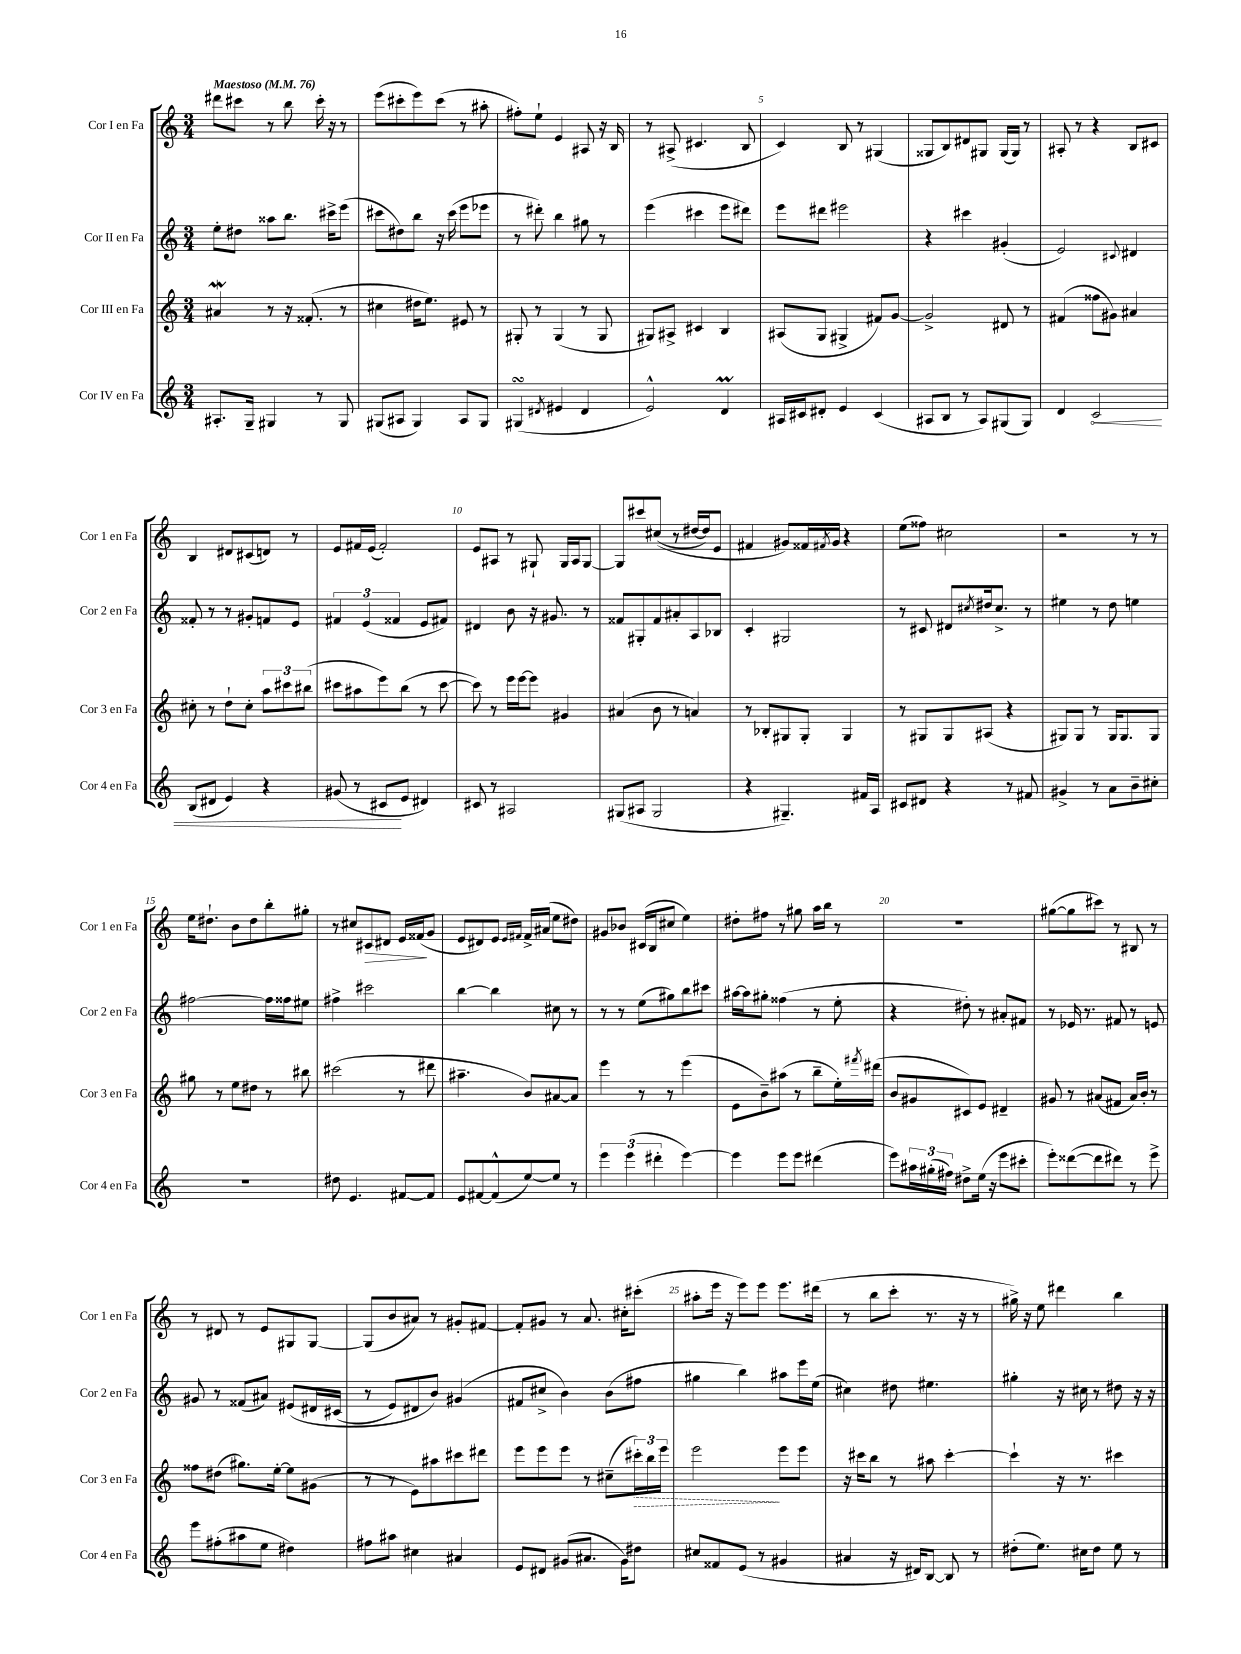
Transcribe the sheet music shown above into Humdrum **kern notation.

**kern	**dynam	**kern	**dynam	**kern	**kern	**dynam
*part4	*part4	*part3	*part3	*part2	*part1	*part1
*staff4	*staff4	*staff3	*staff3	*staff2	*staff1	*staff1
*I"Cor IV en Fa	*	*I"Cor III en Fa	*	*I"Cor II en Fa	*I"Cor I en Fa	*
*I'Cor 4 en Fa	*	*I'Cor 3 en Fa	*	*I'Cor 2 en Fa	*I'Cor 1 en Fa	*
*clefG2	*	*clefG2	*	*clefG2	*clefG2	*
*k[]	*	*k[]	*	*k[]	*k[]	*
*M3/4	*	*M3/4	*	*M3/4	*M3/4	*
*MM76	*	*MM76	*	*MM76	*MM76	*
=1	=1	=1	=1	=1	=1	=1
!	!	!	!	!	!LO:TX:a:B:t=Maestoso	!
8.A#X'/L	.	4a#XW/	.	8ee'\L	8ddd#X\L	.
.	.	.	.	8dd#X\J	8ccc#X\J	.
16G~/Jk	.	.	.	.	.	.
4G#X/	.	8r	.	8aa##X\L	8r	.
.	.	16r	.	8.bb\J	8bb\	.
.	.	(8.f##X'/	.	.	.	.
8r	.	.	.	.	16ccc#'\	.
.	.	.	.	16ccc#X^\KL	16r	.
8G#/	.	8r	.	(8eee\J	8r	.
=2	=2	=2	=2	=2	=2	=2
(8G#X/L	.	4cc#X\	.	8ccc#X\L	(8eee\L	.
8A#X/J	.	.	.	8dd#X\)	8ccc#X'\	.
4G#/)	.	16dd#X\KL	.	8bb\J	8eee\)	.
.	.	8.ee\J)	.	.	.	.
.	.	.	.	16r	(8ccc#\J	.
.	.	.	.	(16ccc#\	.	.
8A#/L	.	8e#X/	.	8eee\L	8r	.
8G#/J	.	8r	.	8eee-X\J	8aa#X'\	.
=3	=3	=3	=3	=3	=3	=3
(4G#XsSsS/	.	8G#X'/	.	8r	8ff#X'\L)	.
.	.	8r	.	8ddd#X'\)	8ee`\J	.
8qd#X/	.	.	.	.	.	.
4e#X/	.	(4G#/	.	4bb\	4e/	.
4d#/	.	8r	.	8gg#X\	8A#X/	.
.	.	8G#/	.	8r	16r	.
.	.	.	.	.	16B/	.
=4	=4	=4	=4	=4	=4	=4
2e^^/)	.	8G#X/L)	.	(4eee\	8r	.
.	.	8A#X^/J	.	.	(8A#X^/	.
.	.	4c#X/	.	4ccc#X\	4.c#X/	.
4dM/	.	4B/	.	8eee\L	.	.
.	.	.	.	8ddd#X\J)	8B/	.
=5	=5	=5	=5	=5	=5	=5
16A#X/LL	.	(8A#X/L	.	8eee\L	4c/)	.
16c#X/J	.	.	.	.	.	.
8d#X'/J	.	8G/J	.	8ddd#X\J	.	.
4e/	.	4G#X^/	.	2eee#X\	8B/	.
.	.	.	.	.	8r	.
(4c#/	.	8f#X/L)	.	.	(4G#X/	.
.	.	[8g/J	.	.	.	.
=6	=6	=6	=6	=6	=6	=6
8A#X/L	.	2g^/]	.	4r	8G##X/L	.
8B/J	.	.	.	.	8B/)	.
8r	.	.	.	4ccc#X\	8d#X/	.
8A#/L)	.	.	.	.	8G#X/J	.
(8G#X/	.	8d#X/	.	(4g#X'/	(16G#/LL	.
.	.	.	.	.	16G#/JJ)	.
8G#/J)	.	8r	.	.	8r	.
=7	=7	=7	=7	=7	=7	=7
4d/	.	(4f#X/	.	2e/)	8A#X'/	.
.	.	.	.	.	8r	.
!	!LO:HP:b	!	!	!	!	!
2c/	<	8ff##X\L	.	.	4r	.
.	.	8g#X\J)	.	.	.	.
.	.	.	.	8qqc#X/	.	.
.	.	4a#X/	.	4d#X/	8B/L	.
.	.	.	.	.	8c#X/J	.
!!LO:LB:g=z
=8	=8	=8	=8	=8	=8	=8
(8B/L	.	8cc#X'\	.	8f##X'/	4B/	.
8d#X/J	.	8r	.	8r	.	.
4e/)	.	8dd`\L	.	8r	8d#X/L	.
.	.	8cc#'\J	.	8g#X'/L	(8c#X/	.
4r	.	12aa\L	.	8fn/	8dn/J)	.
.	.	12ccc#X\	.	.	.	.
.	.	.	.	8e/J	8r	.
.	.	(12bb#X\J	.	.	.	.
=9	=9	=9	=9	=9	=9	=9
(8g#X/	.	8ccc#X\L	.	6f#X/	8e/L	.
8r	.	8aa#X\	.	.	16f#X/L	.
.	.	.	.	(6e/	.	.
.	.	.	.	.	(16e/JJ	.
8c#X/L	.	8eee\)	.	.	2f#'/)	.
.	.	.	.	6f##X/	.	.
8e/J	[	(8bb\J	.	.	.	.
4d#X/)	.	8r	.	8e/L	.	.
.	.	[8ccc#\	.	8f#X/J)	.	.
=10	=10	=10	=10	=10	=10	=10
8c#X/	.	8ccc#\])	.	4d#X/	8e/L	.
8r	.	8r	.	.	8A#X/J	.
2A#X/	.	16eee\LL	.	8b\	8r	.
.	.	[16eee\J	.	.	.	.
.	.	8eee\J]	.	16r	8G#X`/	.
.	.	.	.	8.g#X/	.	.
.	.	4g#X/	.	.	16G#/LL	.
.	.	.	.	.	16A#/J	.
.	.	.	.	8r	[8G#/J	.
=11	=11	=11	=11	=11	=11	=11
(8G#X/L	.	(4a#X/	.	8f##X/L	8G#/L]	.
8A#X/J	.	.	.	8G#X'/	8ccc#X/	.
2G#/	.	8b\	.	8f##/	((8cc#X/J	.
.	.	8r	.	8a#X'/	8r	.
.	.	4an/)	.	8A/	[16dd#X/LL	.
.	.	.	.	.	16dd#/J])	.
.	.	.	.	8B-X/J	8e/J	.
=12	=12	=12	=12	=12	=12	=12
4r	.	8r	.	4c'/	4f#X/	.
.	.	8B-X'/L	.	.	.	.
4.G#X~/)	.	8G#X/	.	2G#X/	8g#X/L)	.
.	.	8G#'/J	.	.	16f##X/L	.
.	.	.	.	.	8qf#X/	.
.	.	.	.	.	16g#/JJ	.
.	.	4G#/	.	.	4r	.
16f#X/LL	.	.	.	.	.	.
16A/JJ	.	.	.	.	.	.
=13	=13	=13	=13	=13	=13	=13
8c#X/L	.	8r	.	8r	(8ee\L	.
8d#X/J	.	8G#X/L	.	8c#X/	8ff##X\J)	.
4r	.	8G#/	.	8d#X/L	2cc#X\	.
.	.	.	.	8qcc#X/	.	.
.	.	(8A#X/J	.	16dd#X/k	.	.
.	.	.	.	8.cc#^/J	.	.
8r	.	4r	.	.	.	.
8f#X/	.	.	.	8r	.	.
=14	=14	=14	=14	=14	=14	=14
4g#X^/	.	8G#X/L)	.	4ee#X\	2r	.
.	.	8G#/J	.	.	.	.
8r	.	8r	.	8r	.	.
8a\L	.	16G#/KL	.	8dd\	.	.
.	.	8.G#/	.	.	.	.
8b~\	.	.	.	4een\	8r	.
8cc#X'\J	.	8G#/J	.	.	8r	.
!!LO:LB:g=z
=15	=15	=15	=15	=15	=15	=15
2.r	.	8gg#X\	.	[2ff#X\	16ee\KL	.
.	.	.	.	.	8.dd#X`\J	.
.	.	8r	.	.	.	.
.	.	8ee\L	.	.	8b\L	.
.	.	8dd#X\J	.	.	8dd#\	.
.	.	8r	.	16ff#\LL]	8bb'\	.
.	.	.	.	16ff##X\J	.	.
.	.	8bb#X\	.	8ee#X\J	8gg#X'\J	.
=16	=16	=16	=16	=16	=16	=16
8dd#X\	.	(2ccc#X\	.	4ff#X^\	8r	.
4.e/	.	.	.	.	8cc#X/L	.
!	!	!	!	!	!	!LO:HP:b
.	.	.	.	2ccc#X\	8c#X/	>
.	.	.	.	.	8d#X/J	.
[8f#X/L	.	8r	.	.	16e/LL	.
.	.	.	.	.	(16f##X/J	.
8f#/J]	.	8ddd#X\	.	.	8g/J	]
=17	=17	=17	=17	=17	=17	=17
8e/L	.	4.aa#X~\	.	[4bb\	8e/L	.
[8f#X/	.	.	.	.	8d#X/)	.
(8f#^^/]	.	.	.	4bb\]	8e/J	.
.	.	.	.	.	16qqe/LL	.
.	.	.	.	.	16qqf#X/JJ	.
[8ee/)	.	8b/L)	.	.	16f#^/LL	.
.	.	.	.	.	(16a#X/JJ	.
8ee/J]	.	[8a#X/	.	8cc#X\	8ee\L	.
8r	.	8a#/J]	.	8r	8dd#X\J)	.
=18	=18	=18	=18	=18	=18	=18
6eee\	.	4eee\	.	8r	8g#X/L	.
.	.	.	.	8r	8b-X/J	.
(6eee\	.	.	.	.	.	.
.	.	8r	.	(8ee\L	(16c#X/LL	.
.	.	.	.	.	16B/J	.
6ddd#X'\	.	.	.	.	.	.
.	.	8r	.	8gg#X\)	8cc#X/J	.
[4eee\)	.	(4eee\	.	8bb\	4ee\)	.
.	.	.	.	8ccc#X\J	.	.
=19	=19	=19	=19	=19	=19	=19
4eee\]	.	8e\L	.	[16aa#X\LL	8dd#X'\L	.
.	.	.	.	16aa#\J]	.	.
.	.	8b~\)	.	8gg#X'\J	8ff#X\J	.
8eee\L	.	(8aa#X\J	.	(4ff##X\	8r	.
8eee\J	.	8r	.	.	8gg#X\	.
(4ddd#X\	.	8bb~\L	.	8r	16aa\LL	.
.	.	.	.	.	16bb\JJ	.
.	.	16ee'\L)	.	8ee'\	8r	.
.	.	8qfff#X/	.	.	.	.
.	.	(16ddd#X\JJ	.	.	.	.
=20	=20	=20	=20	=20	=20	=20
8eee\L)	.	8b/L	.	4r	2.r	.
24aa#X\L	.	8g#X/	.	.	.	.
(24gg#X'\	.	.	.	.	.	.
24ff#X\JJ)	.	.	.	.	.	.
8dd#X^\L	.	8c#X/)	.	8dd#X'\)	.	.
(16ee\Jk	.	8e/J	.	8r	.	.
16r	.	.	.	.	.	.
8eee\L	.	4d#X~/	.	8a#X'/L	.	.
8ccc#X'\J	.	.	.	8f#X/J	.	.
=21	=21	=21	=21	=21	=21	=21
8eee'\L)	.	8g#X/	.	8r	([8gg#X\L	.
([8ddd##X\	.	8r	.	16e-X/	8gg#\]	.
.	.	.	.	8.r	.	.
8ddd##\]	.	(8a#X/L	.	.	8ccc#X\J)	.
8ddd#X\J)	.	8f#X/J	.	8f#X/	8r	.
8r	.	16a#/LL)	.	8r	8B#X/	.
.	.	16b'/JJ	.	.	.	.
8eee^\	.	8r	.	8en/	8r	.
!!LO:LB:g=z
=22	=22	=22	=22	=22	=22	=22
8eee\L	.	8ff##X\L	.	8g#X/	8r	.
(8ff#X'\	.	(8dd#X\J	.	8r	8d#X/	.
8aa#X\	.	8.gg#X\L)	.	(8f##X/L	8r	.
8ee\J	.	.	.	8a#X/J)	8e/L	.
.	.	[16ee'\Jk	.	.	.	.
4dd#X\)	.	8ee\L]	.	(8e#X/L	8G#X/	.
.	.	(8g#X\J	.	16d#X/L	[8G#/J	.
.	.	.	.	(16c#X/JJ	.	.
=23	=23	=23	=23	=23	=23	=23
8ff#X\L	.	8r	.	8r	(8G#/L]	.
8aa#X\J	.	8r	.	8e/L)	8b/	.
4cc#X\	.	8e\L)	.	8d#X/	8a#X/J)	.
.	.	8aa#X\	.	8b/J)	8r	.
4a#X/	.	8ccc#X\	.	(4g#X/	8g#X'/L	.
.	.	8ddd#X\J	.	.	[8f#X/J	.
=24	=24	=24	=24	=24	=24	=24
8e/L	.	8eee\L	.	8f#X/L	8f#'/L]	.
8d#X/J	.	8eee\	.	8cc#X^/J	8g#X/J	.
(8g#X/L	.	8eee\J	.	4b\)	8r	.
8.a#X/J	.	8r	.	.	8.a/	.
.	.	(8cc#X~\L	.	(8b\L	.	.
16g#\KL)	.	.	.	.	16cc#X'\KL	.
!	!	!	!LO:HP:b	!	!	!
8dd#X\J	.	24ccc#X'\L)	>	8ff#X\J	(8ccc#X'\J	.
.	.	24bb\	.	.	.	.
.	.	24eee\JJ	.	.	.	.
=25	=25	=25	=25	=25	=25	=25
8cc#X/L	.	2eee\	.	4gg#X\	8aa#X'\L	.
8f##X/	.	.	.	.	16eee\Jk	.
.	.	.	.	.	16r	.
(8e/J	.	.	.	4bb\)	8eee\L)	.
8r	.	.	.	.	8eee\J	.
4g#X/	.	8eee\L	]	8aa#X\L	8.eee\L	.
.	.	8eee\J	.	16eee\L	.	.
.	.	.	.	(16ee\JJ	(16ddd#X\Jk	.
=26	=26	=26	=26	=26	=26	=26
4a#X/	.	16r	.	4cc#X\)	8r	.
.	.	16ccc#X\KL	.	.	.	.
.	.	8bb\J	.	.	8bb\L	.
16r	.	8r	.	8dd#X\	8ccc'\J	.
16d#X/KL)	.	.	.	.	.	.
[8B/J	.	8aa#X\	.	4.ee#X\	8.r	.
8B/]	.	[4ccc#'\	.	.	.	.
.	.	.	.	.	16r	.
8r	.	.	.	.	8r	.
=27	=27	=27	=27	=27	=27	=27
(8dd#X'\L	.	4ccc#`\]	.	4gg#X'\	16gg#X^\)	.
.	.	.	.	.	16r	.
8.ee\J)	.	.	.	.	8ee\	.
.	.	16r	.	16r	4ddd#X\	.
16cc#X\KL	.	8.r	.	16cc#X\	.	.
8dd#\J	.	.	.	8r	.	.
8ee\	.	4ccc#X\	.	8dd#X\	4bb\	.
8r	.	.	.	16r	.	.
.	.	.	.	16r	.	.
==	==	==	==	==	==	==
*-	*-	*-	*-	*-	*-	*-
